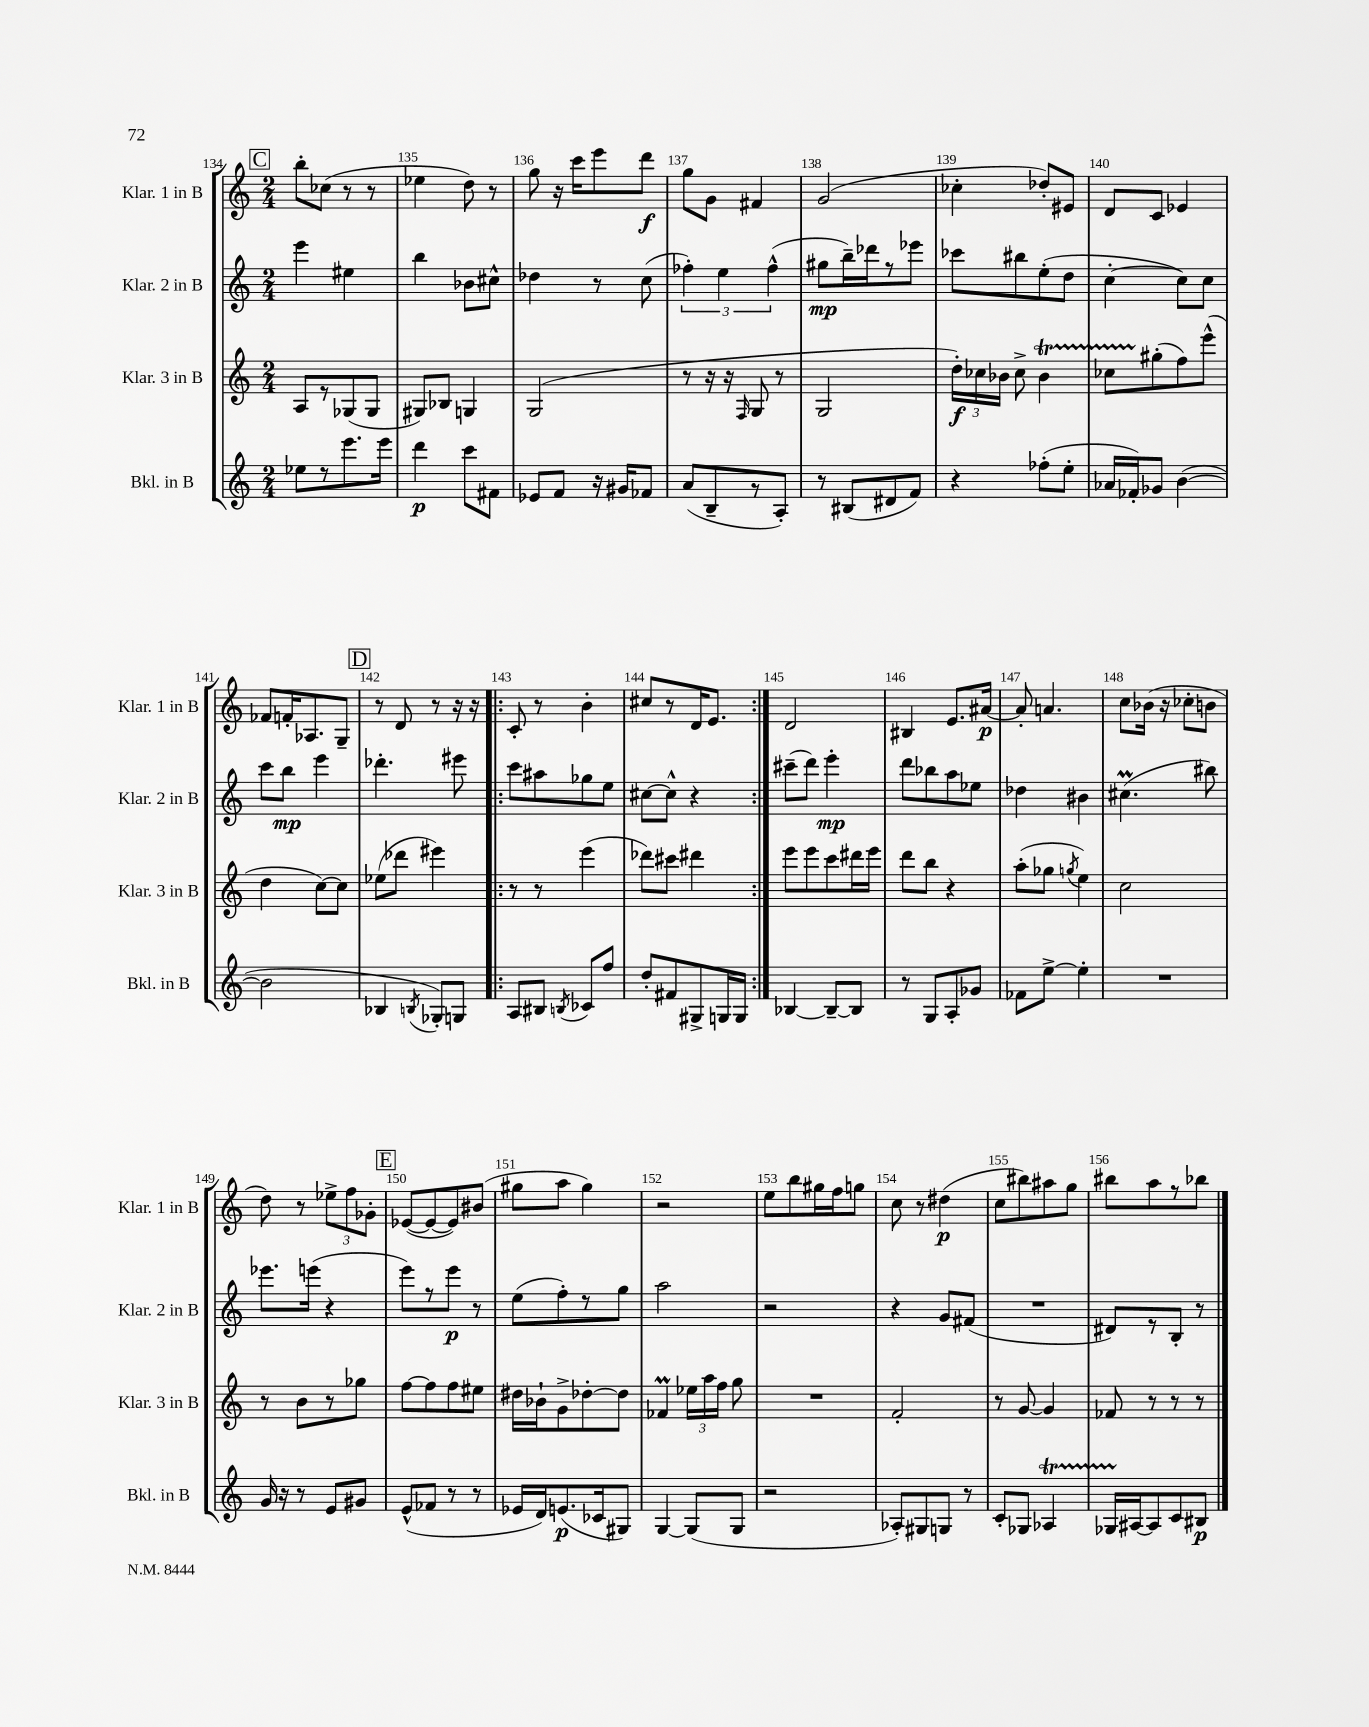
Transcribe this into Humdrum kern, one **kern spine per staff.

**kern	**dynam	**kern	**dynam	**kern	**dynam	**kern	**dynam
*part4	*part4	*part3	*part3	*part2	*part2	*part1	*part1
*staff4	*staff4	*staff3	*staff3	*staff2	*staff2	*staff1	*staff1
*I"Bkl. in B	*	*I"Klar. 3 in B	*	*I"Klar. 2 in B	*	*I"Klar. 1 in B	*
*I'Bkl. in B	*	*I'Klar. 3 in B	*	*I'Klar. 2 in B	*	*I'Klar. 1 in B	*
*clefG2	*	*clefG2	*	*clefG2	*	*clefG2	*
*k[]	*	*k[]	*	*k[]	*	*k[]	*
*M2/4	*	*M2/4	*	*M2/4	*	*M2/4	*
!!LO:REH:place=s1:t=C
=134	=134	=134	=134	=134	=134	=134	=134
8ee-X\L	.	8A/L	.	4eee\	.	8bb'\L	.
8r	.	8r	.	.	.	(8cc-X\J	.
8.eee\	.	(8G-X/	.	4ee#X\	.	8r	.
.	.	8G-/J	.	.	.	8r	.
16eee\Jk	.	.	.	.	.	.	.
=135	=135	=135	=135	=135	=135	=135	=135
4ddd\	p	8G#X/L)	.	4bb\	.	4ee-X\	.
.	.	8B-X/J	.	.	.	.	.
8ccc\L	.	4Gn/	.	8b-X\L	.	8dd\)	.
8f#X\J	.	.	.	8cc#X^^\J	.	8r	.
=136	=136	=136	=136	=136	=136	=136	=136
8e-X/L	.	(2G/	.	4dd-X\	.	8gg\	.
8f/J	.	.	.	.	.	16r	.
.	.	.	.	.	.	16ccc\KL	.
16r	.	.	.	8r	.	8eee\	.
16g#X/KL	.	.	.	.	.	.	.
8f-X/J	.	.	.	(8cc\	.	8ddd\J	f
=137	=137	=137	=137	=137	=137	=137	=137
(8a/L	.	8r	.	6ff-X'\)	.	8gg\L	.
8B~/	.	16r	.	.	.	8g\J	.
.	.	.	.	6ee\	.	.	.
.	.	16r	.	.	.	.	.
.	.	16qqF/	.	.	.	.	.
8r	.	8G/	.	.	.	4f#X/	.
.	.	.	.	(6ff-^^\	.	.	.
8A'/J)	.	8r	.	.	.	.	.
=138	=138	=138	=138	=138	=138	=138	=138
8r	.	2G/	.	8gg#X\L	mp	(2g/	.
(8B#X/L	.	.	.	16bb~\L)	.	.	.
.	.	.	.	16ddd-X\J	.	.	.
8d#X/	.	.	.	8r	.	.	.
8f/J)	.	.	.	8eee-X\J	.	.	.
=139	=139	=139	=139	=139	=139	=139	=139
4r	.	24dd'\LL)	f	8ccc-X\L	.	4cc-X'\	.
.	.	24cc-X\	.	.	.	.	.
.	.	24b-X\JJ	.	.	.	.	.
.	.	8cc-^\	.	8bb#X\	.	.	.
(8ff-X'\L	.	4b-T\	.	(8ee'\	.	8dd-X'/L)	.
8ee'\J	.	.	.	8dd\J	.	8e#X/J	.
=140	=140	=140	=140	=140	=140	=140	=140
16a-X/LL	.	8cc-XTTT\L	.	[4cc'\	.	8d/L	.
16f-X'/J)	.	.	.	.	.	.	.
8g-X/J	.	(8gg#X'\	.	.	.	8c/J	.
([4b\	.	8ff\)	.	8cc\L])	.	4e-X/	.
.	.	(8eee^^\J	.	8cc\J	.	.	.
!!LO:LB:g=z
=141	=141	=141	=141	=141	=141	=141	=141
2b\]	.	4dd\	.	8ccc\L	.	8f-X/L	.
.	.	.	.	8bb\J	mp	16fn'/K	.
.	.	.	.	.	.	8.A-X/	.
.	.	[8cc\L)	.	4eee\	.	.	.
.	.	8cc\J]	.	.	.	8G~/J	.
!!LO:REH:place=s1:t=D
=142	=142	=142	=142	=142	=142	=142	=142
4B-X/	.	(8ee-X\L	.	4.ddd-X'\	.	8r	.
.	.	8ddd-X\J	.	.	.	8d/	.
8qBn/	.	.	.	.	.	.	.
8G-X'/L)	.	4eee#X\)	.	.	.	8r	.
8Gn/J	.	.	.	8eee#X\	.	16r	.
.	.	.	.	.	.	16r	.
=143!|:	=143!|:	=143!|:	=143!|:	=143!|:	=143!|:	=143!|:	=143!|:
8A/L	.	8r	.	8ccc\L	.	8c'/	.
8B#X/J	.	8r	.	8aa#X\	.	8r	.
8qBn/	.	.	.	.	.	.	.
8c-X/L	.	(4eee\	.	8gg-X\	.	4b'\	.
8ff/J	.	.	.	8ee\J	.	.	.
=144	=144	=144	=144	=144	=144	=144	=144
8dd'/L	.	8ddd-X\L)	.	[8cc#X\L	.	8cc#X/L	.
8f#X/	.	8ccc#X\J	.	8cc#^^\J]	.	8r	.
8G#X^/	.	4ddd#X\	.	4r	.	16d/K	.
.	.	.	.	.	.	8.e/J	.
16Gn/L	.	.	.	.	.	.	.
16G/JJ	.	.	.	.	.	.	.
=145:|!	=145:|!	=145:|!	=145:|!	=145:|!	=145:|!	=145:|!	=145:|!
[4B-X/	.	8eee\L	.	(8ccc#X~\L	.	2d/	.
.	.	8eee\	.	8ddd\J)	.	.	.
8B-~/L_	.	8ccc\	.	4eee'\	mp	.	.
8B-/J]	.	16ddd#X\L	.	.	.	.	.
.	.	16eee\JJ	.	.	.	.	.
=146	=146	=146	=146	=146	=146	=146	=146
8r	.	8ddd\L	.	8ddd\L	.	4B#X/	.
8G/L	.	8bb\J	.	8bb-X\	.	.	.
8A'/	.	4r	.	8aa\	.	8.e/L	.
8g-X/J	.	.	.	8ee-X\J	.	.	.
.	.	.	.	.	.	[16a#X/Jk	p
=147	=147	=147	=147	=147	=147	=147	=147
8f-X\L	.	(8aa'\L	.	4dd-X\	.	8a#'/]	.
[8ee^\J	.	8gg-X\J	.	.	.	4.an/	.
.	.	8qggn/	.	.	.	.	.
4ee'\]	.	4ee\)	.	4b#X\	.	.	.
=148	=148	=148	=148	=148	=148	=148	=148
2r	.	2cc\	.	(4.cc#Xm\	.	8cc\L	.
.	.	.	.	.	.	(16b-X\Jk	.
.	.	.	.	.	.	16r	.
.	.	.	.	.	.	8cc-X'\L	.
.	.	.	.	8bb#X\)	.	8bn\J	.
!!LO:LB:g=z
=149	=149	=149	=149	=149	=149	=149	=149
16g/	.	8r	.	8.eee-X\L	.	8dd\)	.
16r	.	.	.	.	.	.	.
8r	.	8b\L	.	.	.	8r	.
.	.	.	.	(16eeen\Jk	.	.	.
8e/L	.	8r	.	4r	.	12ee-X^\L	.
.	.	.	.	.	.	12ff\	.
8g#X/J	.	8gg-X\J	.	.	.	.	.
.	.	.	.	.	.	12g-X'\J	.
!!LO:REH:place=s1:t=E
=150	=150	=150	=150	=150	=150	=150	=150
(8e^^/L	.	[8ff\L	.	8eee\L)	.	([8e-X/L	.
8f-X/J	.	8ff\]	.	8r	.	8e-/_	.
8r	.	8ff\	.	8eee\J	p	8e-/])	.
8r	.	8ee#X\J	.	8r	.	(8b#X/J	.
=151	=151	=151	=151	=151	=151	=151	=151
16e-X/LL	.	16dd#X\LL	.	(8ee\L	.	8gg#X\L	.
16d/J)	.	16b-X`\J	.	.	.	.	.
(8.en/	p	8g^\	.	8ff'\)	.	8aa\J	.
.	.	[8dd-X'\	.	8r	.	4gg#\)	.
16c-X/k	.	.	.	.	.	.	.
8G#X/J)	.	8dd-\J]	.	8gg\J	.	.	.
=152	=152	=152	=152	=152	=152	=152	=152
[4G/	.	4f-XM/	.	2aa\	.	2r	.
(8G/L]	.	24ee-X\LL	.	.	.	.	.
.	.	24aa\	.	.	.	.	.
.	.	24ff\JJ	.	.	.	.	.
8G/J	.	8gg\	.	.	.	.	.
=153	=153	=153	=153	=153	=153	=153	=153
2r	.	2r	.	2r	.	8ee\L	.
.	.	.	.	.	.	8bb\	.
.	.	.	.	.	.	16gg#X\L	.
.	.	.	.	.	.	16ff\J	.
.	.	.	.	.	.	8ggn\J	.
=154	=154	=154	=154	=154	=154	=154	=154
8A-X'/L)	.	2f'/	.	4r	.	8cc\	.
8G#X/	.	.	.	.	.	8r	.
8Gn/J	.	.	.	8g/L	.	(4dd#X\	p
8r	.	.	.	(8f#X/J	.	.	.
=155	=155	=155	=155	=155	=155	=155	=155
8c'/L	.	8r	.	2r	.	8cc\L	.
8G-X/J	.	[8g/	.	.	.	8bb#X\)	.
4A-XT/	.	4g/]	.	.	.	8aa#X\	.
.	.	.	.	.	.	8gg\J	.
=156	=156	=156	=156	=156	=156	=156	=156
16G-XTTT/LL	.	8f-X/	.	8d#X/L)	.	8bb#X\L	.
[16A#X/J	.	.	.	.	.	.	.
8A#/]	.	8r	.	8r	.	8aa\	.
8c/	.	8r	.	8B'/J	.	8r	.
8B#X/J	p	8r	.	8r	.	8bb-X\J	.
==	==	==	==	==	==	==	==
*-	*-	*-	*-	*-	*-	*-	*-
